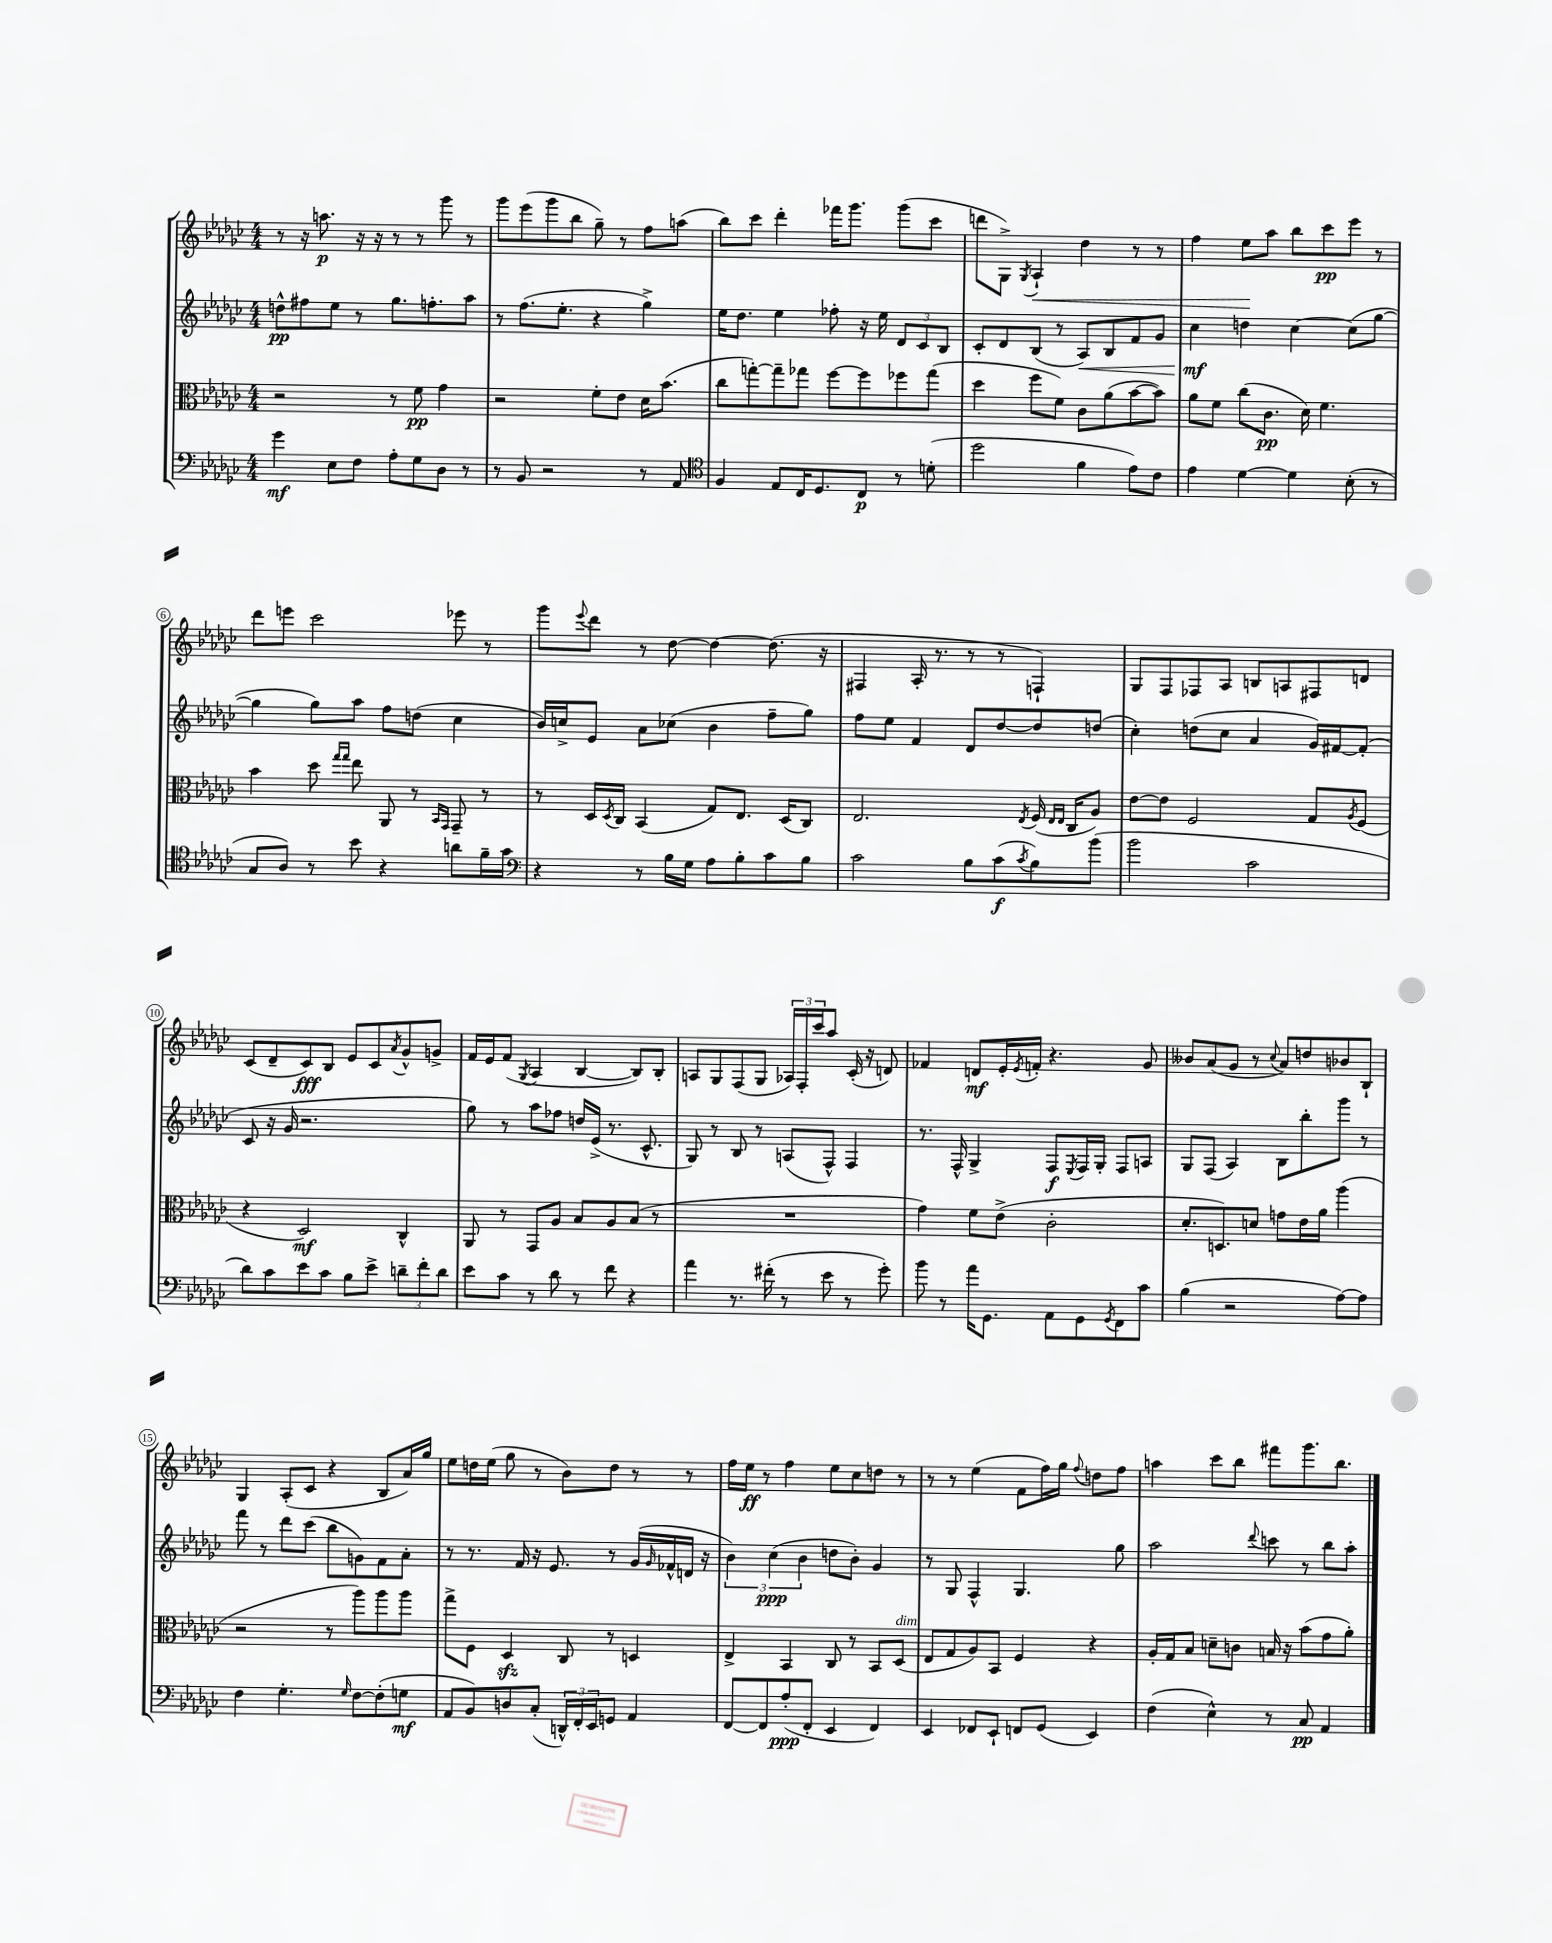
<<
\new StaffGroup <<
\new Staff = "s0" {
    \clef treble \key ges \major \numericTimeSignature \time 4/4
    r8 r16 a''8.\p r16 r16 r8 r8 ges'''8 r8 |
    ges'''8 ees'''8( ges'''8 bes''8 ges''8--) r8 f''8 a''8( |
    bes''8) ces'''8 des'''4-. fes'''16 ges'''8. ges'''8( ces'''8 |
    d'''8 ges8->) \acciaccatura { ges8 } aes4-!\< des''4 r8 r8 |
    f''4 ees''8\! aes''8 bes''8 ces'''8\pp ees'''8 r8 |
    des'''8 e'''8 ces'''2 ees'''8 r8 |
    ges'''8 \appoggiatura { ees'''8 } des'''8 r8 des''8~ des''4~ des''8.( r16 |
    fis4 aes16-. r8. r8 r8 f4-!) |
    ges8 f8 fes8 aes8 b8 a8 fis8 d'8 |
    ces'8( des'8-- ces'8\fff) bes8 ees'8 ces'8 \acciaccatura { aes'8 } ges'8-^ g'8-> |
    f'16 ees'16 f'8( \acciaccatura { ges8 } aes4 bes4~ bes8) bes8-. |
    a8 ges8 f8( ges8 \tuplet 3/2 { aes16) f16-. ces'''16 } aes''8 ces'16-.( r16 d'8) |
    fes'4 d'8\mf ees'16-. \acciaccatura { ees'8 } f'16-. r4. ges'8 |
    beses'8 aes'8( ges'8 r8 \appoggiatura { ces''8 } aes'8) d''8 bes'8 bes8-! |
    ges4 aes8-.( ces'8 r4 bes8 aes'16) ges''16 |
    ees''8 d''16 ees''16( ges''8 r8 bes'8) d''8 r8 r8 |
    f''16 ees''16\ff r8 f''4 ees''8 ces''8 d''8 r8 |
    r8 r8 ees''4( f'8 f''16) ges''16 \appoggiatura { f''8 } d''8 f''8 |
    a''4 ces'''8 bes''8 fis'''8 ges'''8. bes''8. \bar "|." |
}
\new Staff = "s1" {
    \clef treble \key ges \major \numericTimeSignature \time 4/4
    d''8-^\pp fis''8 ees''8 r8 ges''8. f''8.-. aes''8 |
    r8 f''8.( ees''8.-. r4 ges''4->) |
    ees''16 des''8. ees''4 fes''8-. r16 ees''16 \tuplet 3/2 { des'8 ces'8 bes8 } |
    ces'8-. des'8 bes8( r8 aes8\<) bes8 f'8 ges'8 |
    ces''4\mf\! d''4 ces''4~ ces''8( ges''8~ |
    ges''4 ges''8) aes''8 f''8 d''8( ces''4 |
    bes'16) c''16-> ees'8 aes'8 ces''8( bes'4 f''8-- ges''8) |
    f''8 ees''8 f'4 des'8 des''8~ des''8 d''8( |
    ces''4-.) d''8( ces''8 aes'4 ges'16) fis'16~ fis'8-.( |
    ces'8 r16 ges'16 r2. |
    ges''8) r8 aes''8 fes''8 d''16 ees'16->( r8. ces'8.-^ |
    ges8) r8 bes8 r8 a8( f8-^) f4 |
    r8. f16-^ ges4-> f8\f \acciaccatura { ees8 } f16 ges16-. f8 a8 |
    ges8 f8( aes4) bes8 bes''8-. ges'''8 r8 |
    f'''8 r8 des'''8 ces'''8( bes''8 g'8) f'8 aes'8-. |
    r8 r8. f'16 r16 ees'8. r8 ges'16( \grace { ges'16 } fes'16-^ d'16 r16 |
    \tuplet 3/2 { bes'4) ces''4\ppp( bes'4 } d''8 bes'8-.) ges'4 |
    r8 ges8 f4-^ ges4. ges''8 |
    aes''2 \appoggiatura { des'''8 } c'''8 r8 bes''8 aes''8-. \bar "|." |
}
\new Staff = "s2" {
    \clef alto \key ges \major \numericTimeSignature \time 4/4
    r2 r8 f'8\pp ges'4 |
    r2 f'8-. ees'8 des'16 bes'8.( |
    ces''8 g''8~-.) g''8-- ges''8 f''8~ f''8 fes''8 ges''8( |
    des''4 f''8 f'8) ces'8 aes'8( bes'8~ bes'8) |
    aes'8 f'8 ces''8( ces'8.\pp des'16) f'4. |
    bes'4 des''8 \grace { ges''16 ges''16 } ees''8 aes,8 r8 \grace { bes,16 ges,16 } ges,8-- r8 |
    r8 des16 \acciaccatura { des8 } ces16 bes,4( ges8) ees8. des16( ces8) |
    ees2. \acciaccatura { ees8 } f16( \grace { ees16 ees16 } ces16 aes8) |
    ees'8~ ees'8 f2 ges8 \acciaccatura { aes8 } f8( |
    r4 des2\mf) ces4-^ |
    aes,8 r8 ges,8 aes8 bes8 aes8 bes8( r8 |
    R1 |
    ges'4) f'8 ees'8->( ces'2-. |
    des'8.-. d8.) d'8 g'8 ees'16 aes'16 aes''4( |
    r2 r8 aes''8) aes''8 aes''8 |
    ges''8-> f8 des4\sfz ces8 r8 d4 |
    ees4-> bes,4 ces8 r8 bes,8 des8^\markup { \italic "dim." }( |
    ees8 ges8 aes8) bes,8 f4 r4 |
    aes16-. ges16 bes8 d'8-- c'8 b16 r16 bes'8( ges'8 aes'8-.) \bar "|." |
}
\new Staff = "s3" {
    \clef bass \key ges \major \numericTimeSignature \time 4/4
    ges'4\mf ees8 f8 aes8-. ges8 des8 r8 |
    r8 bes,8 r2 r8 aes,8 |
    \clef tenor f4 ees8 ces16 des8. ces8\p r8 d'8-.( |
    des''2 f'4 ees'8) ces'8 |
    ees'4 des'4~ des'4 bes8-.( r8 |
    ges8 aes8) r8 bes'8 r4 a'8 f'16-- ges'16 |
    \clef bass r4 r8 bes16 ges16 aes8 bes8-. ces'8 bes8 |
    ces'2 bes8 ces'8\f( \acciaccatura { ces'8 } bes8) bes'8( |
    bes'2 ces'2 |
    des'8) ces'8 ees'8 ces'8 bes8 ees'8-> \tuplet 3/2 { d'8-- f'8-. d'8 } |
    ees'8 ces'8 r8 des'8 r8 f'8 r4 |
    aes'4 r8. fis'16-.( r8 ees'8 r8 ges'8-.) |
    bes'8 r8 aes'16 ges,8. aes,8 ges,8 \acciaccatura { ges,8 } f,8 ces'8 |
    bes4( r2 aes8~) aes8 |
    f4 ges4.-. \grace { ges16 } f8~ f8-.( g8\mf |
    aes,8 bes,8) d8 ces8-.( \tuplet 3/2 { d,16-^) f,16-. ees,16 } g,8 aes,4 |
    f,8~ f,8 aes8-.\ppp( f,8-. ees,4 f,4) |
    ees,4 fes,8 ees,8-! f,8 ges,8( ees,4) |
    f4( ees4-^) r8 ces8\pp aes,4 \bar "|." |
}
>>
>>
\layout { \context { \Score \override BarNumber.stencil = #(make-stencil-circler 0.1 0.3 ly:text-interface::print) } }
